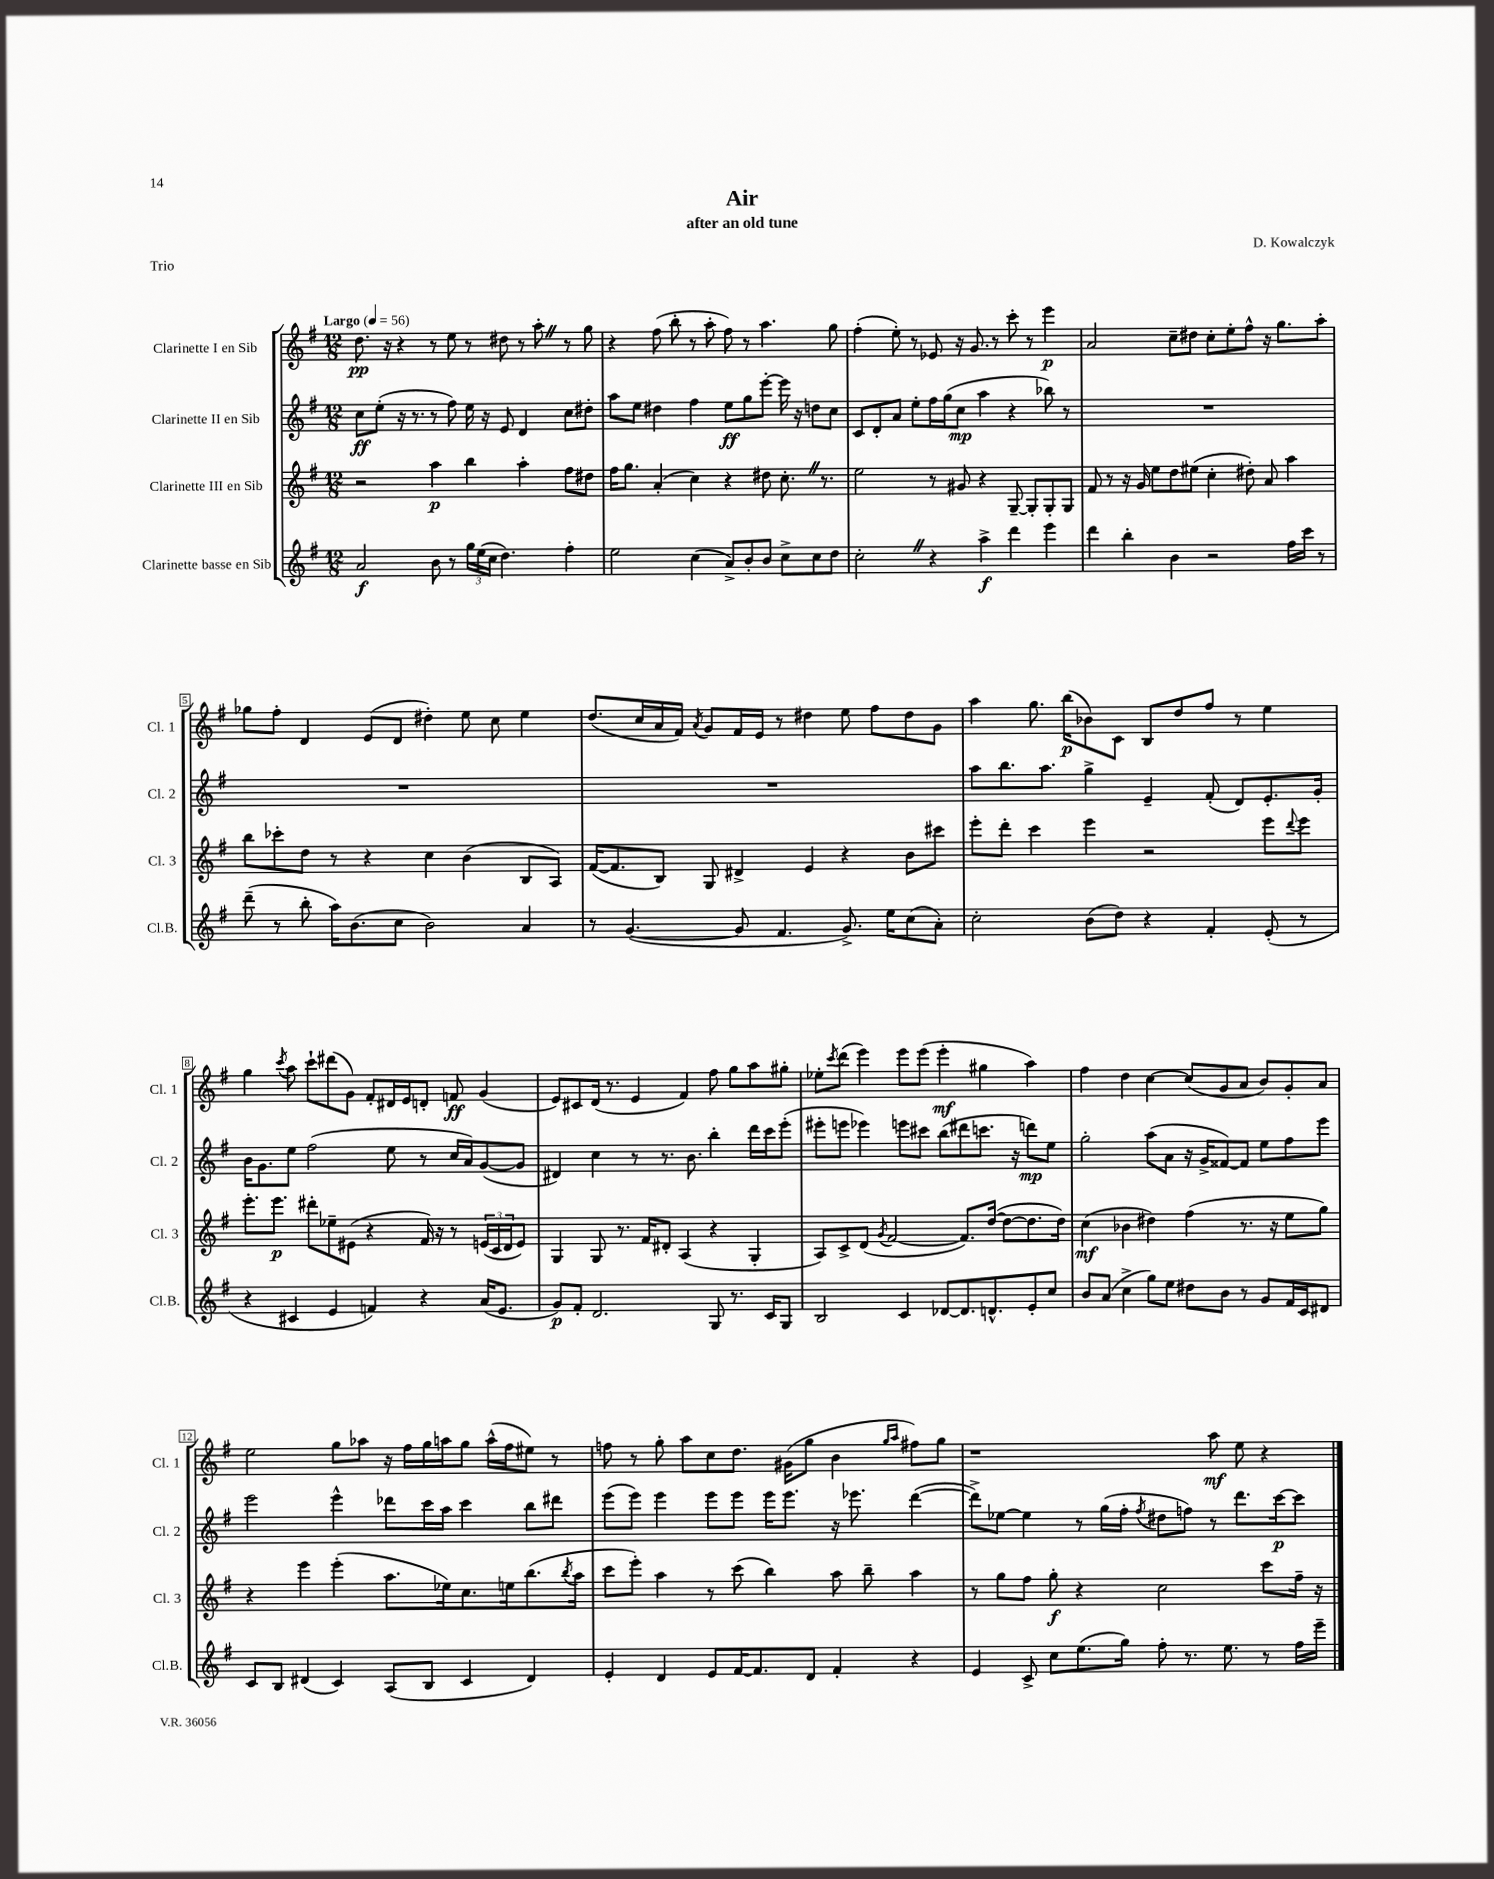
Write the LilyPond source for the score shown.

\header { title = "Air" composer = "D. Kowalczyk" subtitle = "after an old tune" piece = "Trio" }
<<
\new StaffGroup <<
\new Staff = "s0" \with { instrumentName = "Clarinette I en Sib" shortInstrumentName = "Cl. 1" } {
    \clef treble \key g \major \numericTimeSignature \time 12/8 \tempo "Largo" 4 = 56
    d''8.\pp r16 r4 r8 e''8 r8 dis''8 r8 a''8-. \once \override BreathingSign.text = \markup { \musicglyph "scripts.caesura.straight" } \breathe r8 g''8 |
    r4 fis''8( b''8-. r8 a''8-. fis''8) r8 a''4. g''8 |
    fis''4-.( e''8-.) r8 ees'8 r16 g'8. r8 c'''8-. r8 e'''4\p |
    a'2 c''8-- dis''8 c''8-. e''8-. fis''8-^ r16 g''8. a''8-. |
    ges''8 fis''8-. d'4 e'8( d'8 dis''4-.) e''8 c''8 e''4 |
    d''8.( c''16 a'16 fis'16) \acciaccatura { a'8 } g'8 fis'16 e'16 r8 dis''4 e''8 fis''8 dis''8 g'8 |
    a''4 g''8. b''16\p( bes'8) c'8 b8 d''8 fis''8 r8 e''4 |
    g''4 \acciaccatura { c'''8 } a''8 c'''8-! dis'''8( g'8) fis'8-. dis'16 e'16 d'8-. f'8\ff g'4( |
    e'8) cis'8 d'16( r8. e'4 fis'4) fis''8 g''8 a''8 gis''8-. |
    ees''8-. \acciaccatura { c'''8 } d'''8( e'''4) e'''8 e'''8( e'''4-.\mf gis''4 a''4) |
    fis''4 d''4 c''4~ c''8( g'8 a'8 b'8) g'8-. a'8 |
    e''2 g''8 aes''8 r16 fis''16 g''16 a''16 g''8 a''16-^( fis''16 eis''8) r8 |
    f''8 r8 g''8-. a''8 c''8 d''8. gis'16( g''8 b'4 \grace { g''16 a''16 } fis''8) g''8 |
    r1 a''8\mf e''8 r4 \bar "|." |
}
\new Staff = "s1" \with { instrumentName = "Clarinette II en Sib" shortInstrumentName = "Cl. 2" } {
    \clef treble \key g \major \numericTimeSignature \time 12/8
    c''8\ff e''8-.( r16 r8. r8 fis''8) e''16 r16 e'8 d'4 c''8 dis''8-. |
    a''8 e''8 dis''4 fis''4 e''8\ff g''8 e'''8~-. e'''16 r16 d''8 c''8 |
    c'8 d'8-. a'8 e''8-. fis''16 g''16( c''8\mp a''4 r4 bes''8) r8 |
    R1. |
    R1. |
    R1. |
    a''8 b''8. a''8. g''4-> e'4-- fis'8-.( d'8) e'8.-. g'16-. |
    b'16 g'8. e''8 fis''2( e''8 r8 c''16 a'16) g'8~( g'8 |
    dis'4) c''4 r8 r8. b'8. b''4-. d'''16 c'''16 e'''8-.( |
    eis'''8-. e'''8 ees'''4) e'''8 cis'''8 b''8( dis'''8 c'''8. r16 d'''8\mp) e''8 |
    g''2-. a''8( a'8 r16 g'16-> fisis'8~) fisis'8 e''8 fis''8 e'''8 |
    e'''2 e'''4-^ des'''8 c'''16 a''16 c'''4 b''8 dis'''8 |
    e'''8( e'''8) e'''4 e'''8 e'''8 e'''16 e'''8. r16 ees'''8. d'''4~( |
    d'''8->) ees''8~ ees''4 r8 g''16( fis''16-. \acciaccatura { fis''8 } dis''8 f''8) r8 d'''8. c'''16~\p c'''8 \bar "|." |
}
\new Staff = "s2" \with { instrumentName = "Clarinette III en Sib" shortInstrumentName = "Cl. 3" } {
    \clef treble \key g \major \numericTimeSignature \time 12/8
    r2 a''4\p b''4 a''4-. fis''8 dis''8 |
    fis''16 g''8. a'4-.( c''4) r4 dis''8 c''8.-. \once \override BreathingSign.text = \markup { \musicglyph "scripts.caesura.straight" } \breathe r8. |
    e''2 r8 gis'8 r4 g8~-- g8-. g8-. g8 |
    fis'8 r8 r16 g'16 e''8 d''8 eis''8( c''4-. dis''8-.) a'8 a''4 |
    b''8 ces'''8-. d''8 r8 r4 c''4 b'4( b8 a8) |
    fis'16~( fis'8. b8) g8 dis'4-> e'4 r4 b'8 cis'''8 |
    e'''8-. d'''8-. c'''4 e'''4 r2 e'''8 \appoggiatura { d'''8 } e'''8 |
    e'''8.-. e'''8.\p dis'''8-. ees''8-- eis'8( r4 fis'16) r16 r8 \tuplet 3/2 { e'16( c'16 d'16 } e'8) |
    g4 g8 r8. fis'16 dis'8-. a4( r4 g4-. |
    a8) c'8-> d'8( \acciaccatura { g'8 } fis'2~ fis'8.) d''16~( d''8~ d''8. d''16) |
    c''4\mf( bes'4 dis''4) fis''4( r8. r16 e''8 g''8) |
    r4 e'''4 e'''4-.( a''8. ees''16) c''8. e''16 b''8.( \acciaccatura { b''8 } a''16 |
    c'''8 e'''8-.) a''4 r8 c'''8( b''4) a''8 b''8-- a''4 |
    r8 g''8 fis''8 g''8-.\f r4 c''2 c'''8 fis''16-- r16 \bar "|." |
}
\new Staff = "s3" \with { instrumentName = "Clarinette basse en Sib" shortInstrumentName = "Cl.B." } {
    \clef treble \key g \major \numericTimeSignature \time 12/8
    a'2\f b'8 r8 \tuplet 3/2 { g''16 e''16( c''16 } d''4.) fis''4-. |
    e''2 c''4( a'8->) b'8-. b'8 c''8-> c''8 d''8 |
    c''2-. \once \override BreathingSign.text = \markup { \musicglyph "scripts.caesura.straight" } \breathe r4 a''4->\f d'''4 e'''4 |
    d'''4 b''4-. b'4 r2 fis''16 c'''16 r8 |
    d'''8--( r8 b''8-. a''16) b'8.( c''8 b'2) a'4 |
    r8 g'4.~( g'8 fis'4. g'8.->) e''16 c''8( a'8-.) |
    c''2-. b'8( d''8) r4 fis'4-. e'8-.( r8 |
    r4 cis'4 e'4 f'4) r4 a'16( e'8. |
    g'8\p) fis'8-. d'2. g8 r8. c'16 g8 |
    b2 c'4 des'8~ des'8. d'8.-^ e'8-. c''8 |
    b'8 a'8( c''4-> g''8) e''8 dis''8 b'8 r8 g'8 fis'16 c'16 dis'8 |
    c'8 b8 dis'4( c'4) a8( b8 c'4 dis'4) |
    e'4-. d'4 e'8 fis'16~ fis'8. d'8 fis'4-. r4 |
    e'4 c'8-> c''8 e''8.( g''16) fis''8-. r8. e''8. r8 fis''16 e'''16-- \bar "|." |
}
>>
>>
\layout { \context { \Score \override BarNumber.stencil = #(make-stencil-boxer 0.1 0.3 ly:text-interface::print) } }
